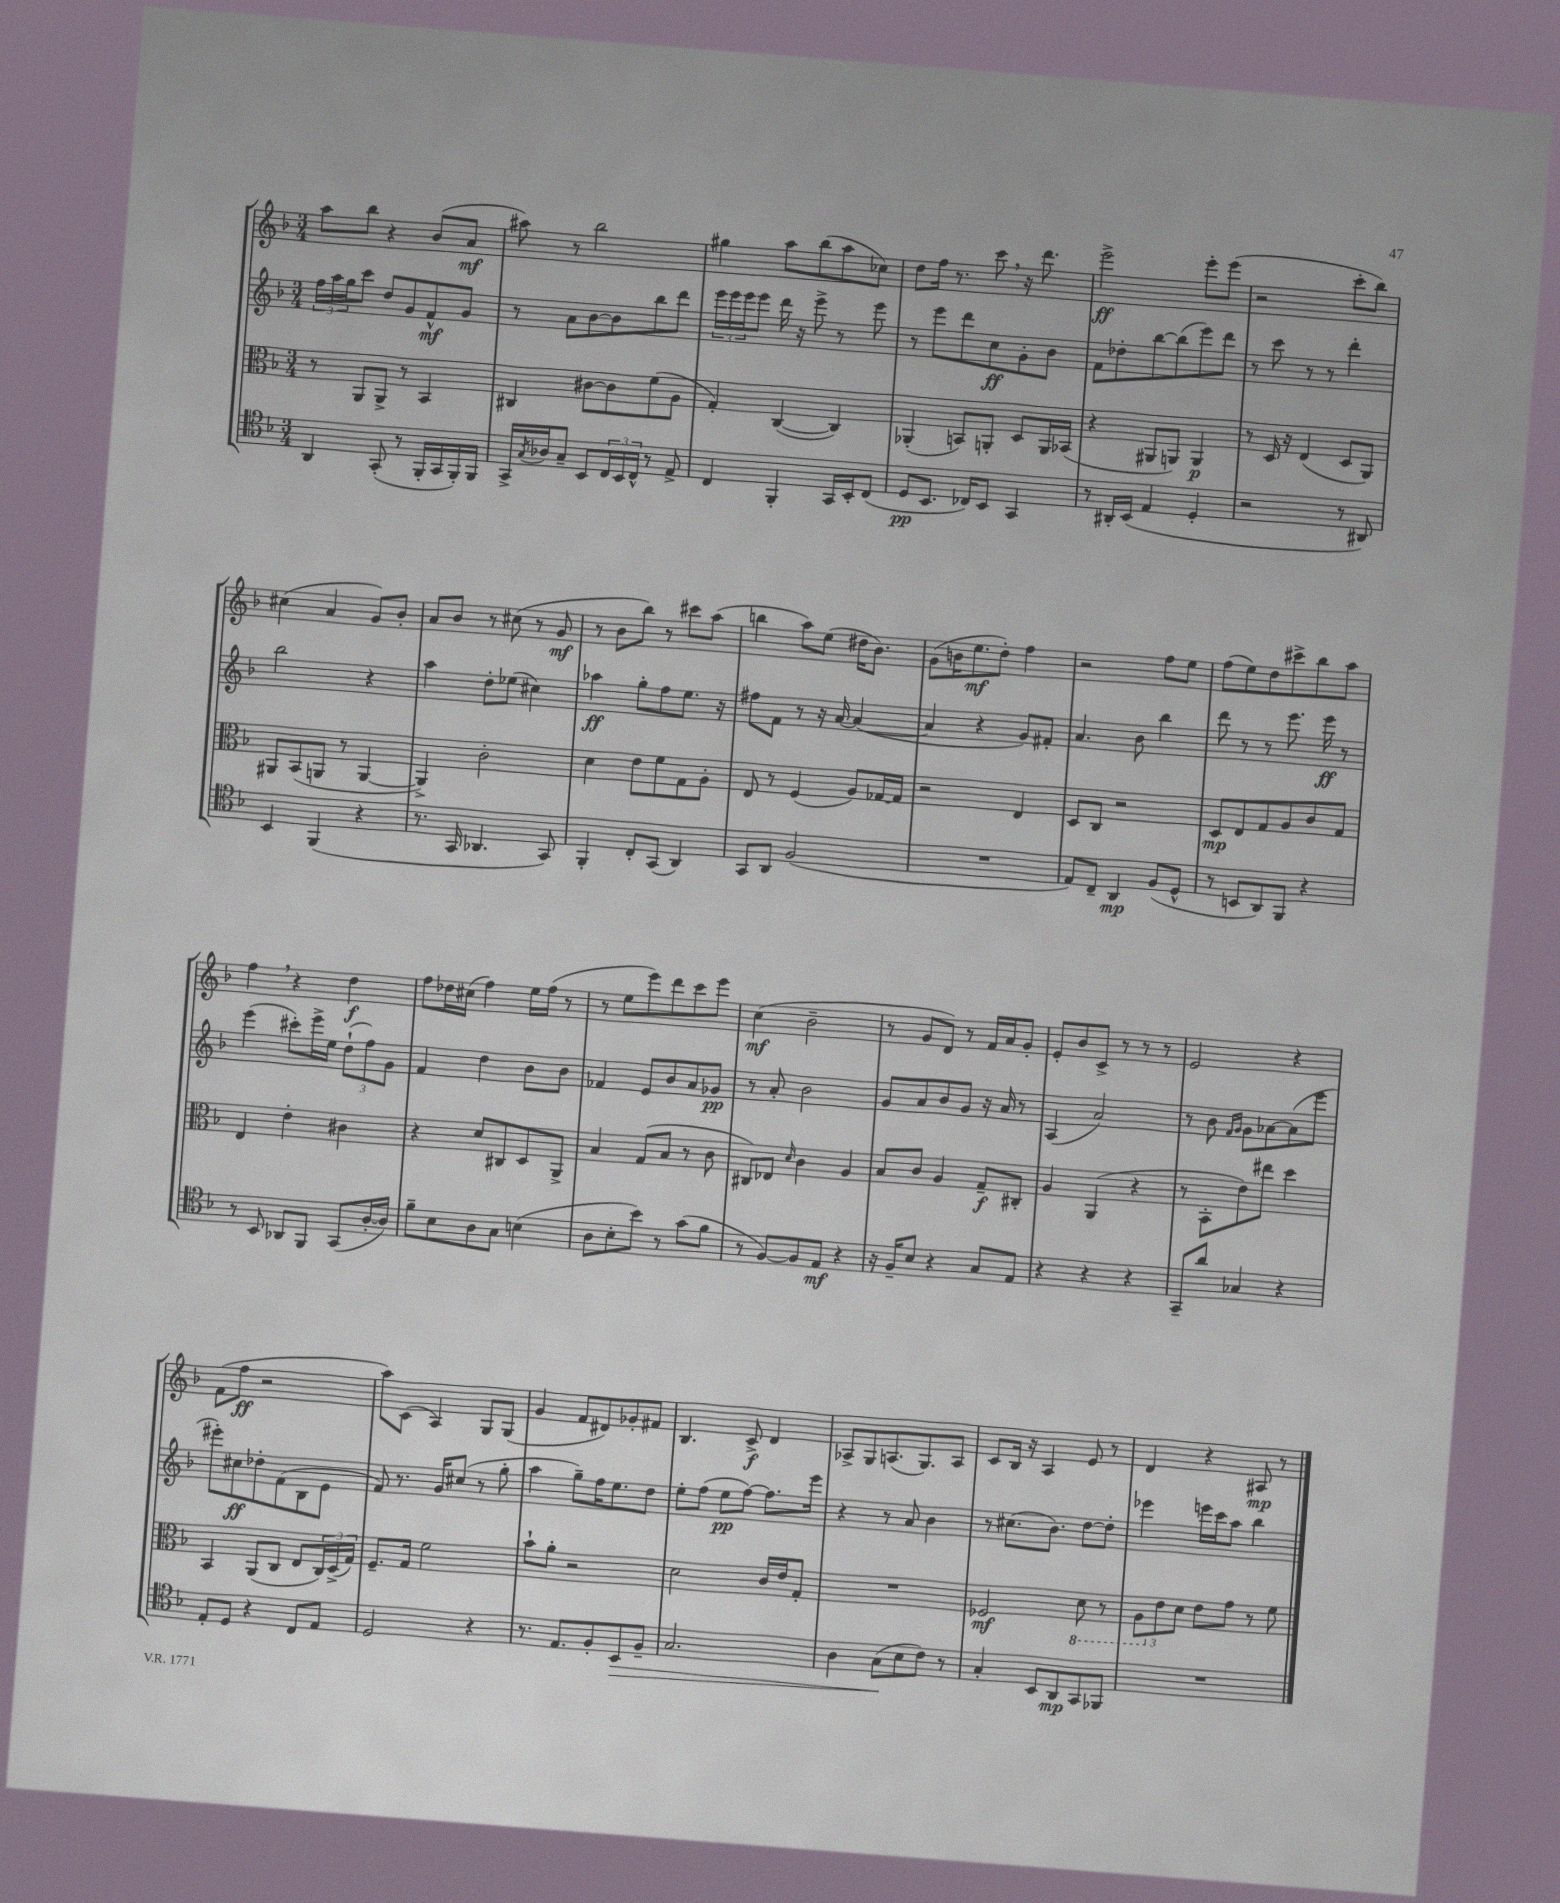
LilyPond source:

<<
\new StaffGroup <<
\new Staff = "s0" {
    \clef treble \key f \major \numericTimeSignature \time 3/4
    a''8 bes''8 r4 bes'8( a'8\mf |
    ais''8) r8 bes''2 |
    gis''4 a''8 bes''8( a''8 ces''8) |
    d''8 f''16 r8. c'''8 \breathe r16 d'''8. |
    e'''2->\ff e'''8-. e'''8( |
    r2 c'''8-. bes''8) |
    cis''4( a'4 g'8) bes'8-. |
    a'8 bes'8 r8 cis''8( r8 g'8\mf |
    r8 bes'8 bes''8) r8 cis'''8 a''8( |
    b''4 a''8) e''8( dis''16 bes'8.) |
    g'8( b'16 e''8.\mf d''8-.) f''4 |
    r2 f''8 e''8 |
    f''8( e''8) d''8 cis'''8-> bes''8 a''8 |
    f''4 \breathe r4 d''4\f |
    f''8 des''16 cis''16( f''4) e''16 f''16( r8 |
    r8 e''8 e'''8) d'''8 c'''8 e'''8 |
    c''4\mf( bes'2-- |
    r8 g'8 d'8) r8 f'16 a'16 g'8-. |
    e'8-. bes'8 c'8-> r8 r8 r8 |
    e'2 r4 |
    f'8( f''8\ff r2 |
    a''8) c'8( a4) g8 g8( |
    g'4 f'8 dis'8) ges'8-. fis'8 |
    bes4. c'8->\f d'4 |
    aes8-> g8 a8.( g8.) a8 |
    c'8 bes16 r16 a4 e'8 r8 |
    d'4 r4 ais8\mp r8 \bar "|." |
}
\new Staff = "s1" {
    \clef treble \key f \major \numericTimeSignature \time 3/4
    \tuplet 3/2 { f''16 a''16 g''16 } c'''8 d''8 g'8 f'8-^\mf g'8 |
    r8 a'8 bes'8~ bes'8 bes''8 d'''8 |
    \tuplet 3/2 { e'''16 e'''16 e'''16 } e'''8 d'''16 r16 e'''8-> r8 e'''8 |
    r8 e'''8 d'''8 c''8\ff g'8-. bes'8 |
    f'8 des''8-. bes''8~ bes''8( e'''8) d'''8 |
    r8 c'''8 r8 r8 d'''4-. |
    bes''2 r4 |
    a''4 d''8-. ees''8( cis''4) |
    aes''4\ff g''8-. f''8 e''8. r16 |
    fis''8 f'8 r8 r16 a'16~ a'4~( |
    a'4 r4 g'8) fis'8-. |
    a'4. bes'8 bes''4 |
    d'''8 r8 r8 e'''8. e'''16\ff r8 |
    e'''4( cis'''8-.) e'''16-> e''16 \tuplet 3/2 { d''8-!( f''8) g'8 } |
    f'4 d''4 bes'8 bes'8 |
    fes'4 e'8 bes'8 a'8 ges'8\pp |
    r8 a'8-. bes'2 |
    g'8 a'8 bes'8 g'8 r16 a'16 r8 |
    a4( a'2) |
    r8 bes'8 \grace { f'16 g'16 } g'8 aes'8~ aes'8( e'''8 |
    eis'''8-.) cis''8\ff des''8-. f'8( bes8 e'8 |
    f'8) r8. g'16 cis''8( r8 g''8-. |
    a''4 g''8--) f''16 e''8. d''8 |
    e''8-. f''8( e''8\pp f''8~) f''8. e'''16 |
    r4 r8 a'8 bes'4 |
    r8 cis''8.( bes'8.) d''8~ d''8-. |
    ees'''4 e'''16 c'''16 a''8 bes''4 \bar "|." |
}
\new Staff = "s2" {
    \clef alto \key f \major \numericTimeSignature \time 3/4
    r8 a,8 a,8-> r8 bes,4 |
    cis4 cis'8~ cis'8 f'8( a8 |
    g4-.) c4~( c4) |
    aes,4-.( b,8) a,8-. d8 a,16 bes,16( |
    r4 ais,8 a,8) a,4\p |
    r8 d16 r16 e4( d8 a,8) |
    ais,8 bes,8( a,8 r8 a,4~ |
    a,4->) c'2-. |
    d'4 e'8 f'8 g8 a8-. |
    e8 r8 f4( a8) ges16~ ges16 |
    r2 e4 |
    d8 c8 r2 |
    d8\mp e8 g8 a8 c'8 g8 |
    e4 e'4-. cis'4 |
    r4 d'8 cis8 d8 a,8-> |
    bes4 g8( bes8 r8 c'8 |
    cis8) ees8 \grace { d'16 } c'4 a4 |
    bes8 c'8 a4 g8--\f cis8-. |
    a4 a,4( r4 |
    r8 bes,8-. e'8) eis''8 d''4 |
    bes,4 a,8( c8 e8 \tuplet 3/2 { c16) d16->( g16) } |
    f8.-- g16 f'2 |
    bes'8-! a'8-. r2 |
    d'2 c'16 e'16 g8-. |
    R2. |
    fes2\mf \ottava #-1 d8 r8 |
    \tuplet 3/2 { a,8 \ottava #0 e'8 d'8 } e'8 g'8 r8 f'8 \bar "|." |
}
\new Staff = "s3" {
    \clef tenor \key f \major \numericTimeSignature \time 3/4
    a,4 g,8-.( r8 f,16-. g,16 f,16-.) f,16 |
    g,16-> \acciaccatura { g8 } aes16 g8-- bes,8 \tuplet 3/2 { c16 bes,16 c16-^ } r8 e8-> |
    c4 f,4-. g,16 bes,16-. c8( |
    d8\pp bes,8. ces16) bes,8 g,4 |
    r8 ais,16-. bes,16( e4 d4-. |
    r2 r8 ais,8) |
    bes,4 f,4( r4 |
    r8. g,16 aes,4. g,8) |
    f,4-. c8-. g,8( a,4) |
    g,8 a,8 f2( |
    R2. |
    e8) c8-- a,4\mp f8( d8-^ |
    r8 b,8 a,8) f,8 r4 |
    r8 bes,8 aes,8 f,8 g,8( a16~-. a16) |
    f'8-- bes8 a8 g8 b4( |
    a8 bes8-. bes'8) r8 g'8( f'8 |
    r8 f8~) f8 e8\mf r4 |
    r16 f16-- bes8 r4 g8 e8 |
    r4 r4 r4 |
    g,8-- a'8 ges4 r4 |
    e8-. d8 r4 c8 e8 |
    d2 r4 |
    r8. e8. f8-. bes,8\> f8-- |
    g2. |
    a4 g8\!( bes8 c'8) r8 |
    g4-. bes,8 a,8\mp g,8 fes,8 |
    R2. \bar "|." |
}
>>
>>
\layout { \context { \Score \remove "Bar_number_engraver" } }
